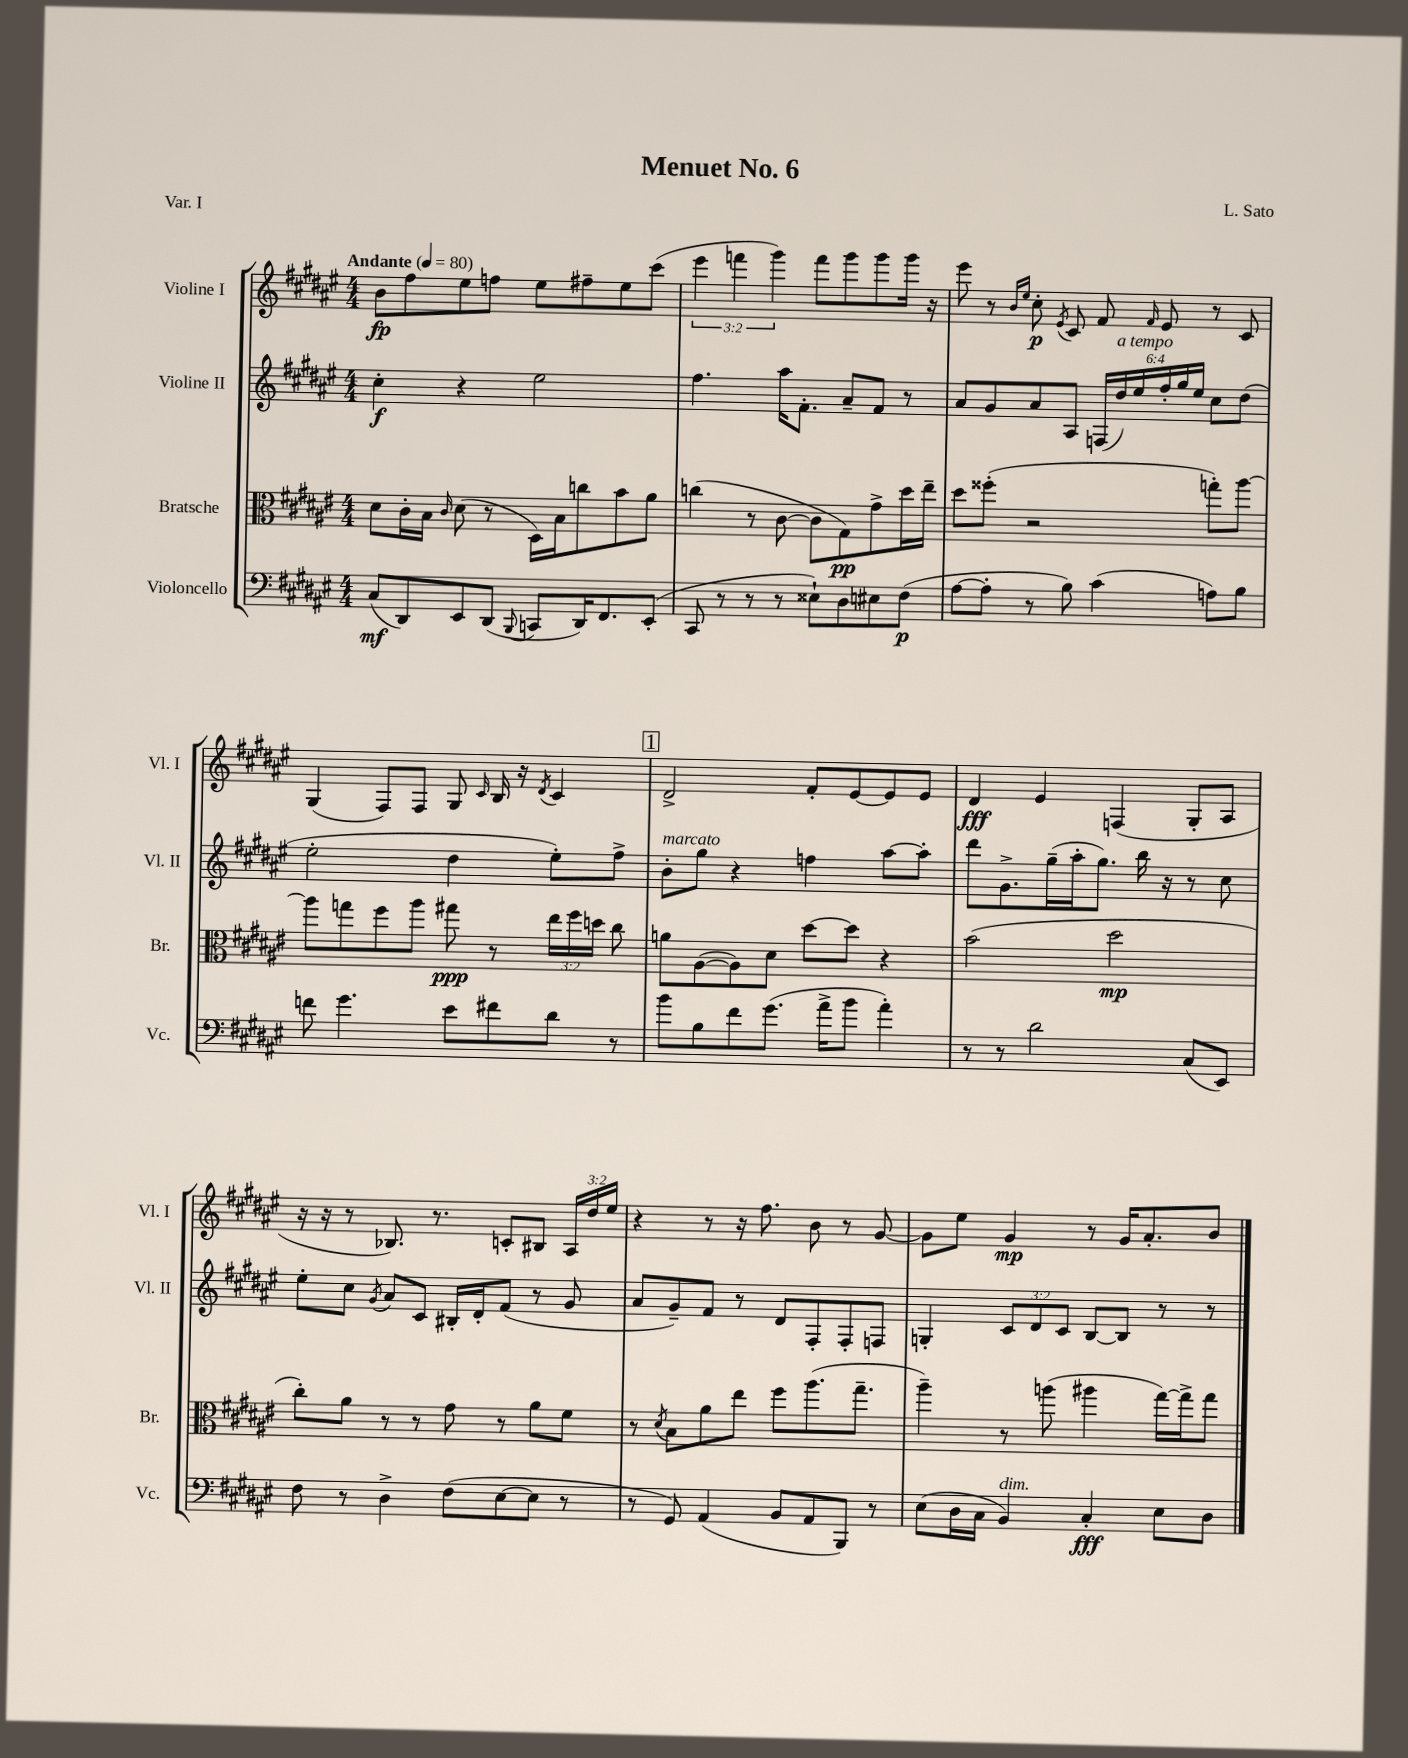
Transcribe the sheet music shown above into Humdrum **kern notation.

**kern	**kern	**kern	**kern
*staff4	*staff3	*staff2	*staff1
*clefF4	*clefC3	*clefG2	*clefG2
*k[f#c#g#d#a#e#]	*k[f#c#g#d#a#e#]	*k[f#c#g#d#a#e#]	*k[f#c#g#d#a#e#]
*M4/4	*M4/4	*M4/4	*M4/4
*MM80	*MM80	*MM80	*MM80
(8C#/L	8d#\L	4cc#'\	8b\L
8DD#/)	16c#'\L	.	8ff#\
.	16B\JJ	.	.
.	16qqc#/	.	.
8EE#/	(8d#\	4r	8ee#\
(8DD#/J	8r	.	8ff\J
8qqBBB/	.	.	.
8CC/L	16D#\LL)	2ee#\	8ee#\L
.	16B\J	.	.
16DD#/K)	8cc\	.	8ff#~\
8.FF#/	.	.	.
.	8b\	.	8ee#\
(8EE#'/J	8a#\J	.	(8ccc#\J
=	=	=	=
8CC#/	(4cc\	4.ff#\	6eee#\
8r	.	.	.
.	.	.	6fff\
8r	8r	.	.
.	.	.	6ggg#\)
8r	[8c#\	16aa#\LK	.
.	.	8.f#'\J	.
8E##`\L)	8c#\]L	.	8fff\L
8D#\	8G#\)	8a#~/L	8ggg#\
8E#\	8g#^\	8f#/J	8ggg#\
(8F#\J	16dd#\L	8r	16ggg#\Jk
.	16ee#~\JJ	.	16r
=	=	=	=
[8A#\L	8dd#\L	8a#/L	8eee#\
8A#'\]J	(8ff##'\J	8g#/	8r
.	.	.	16qqb/LL
.	.	.	16qqee#/JJ
8r	2r	8a#/	8cc#'\
.	.	.	8qe#/
8B\)	.	8A#/J	8c#/
(4c#\	.	(24F/LL	8f#/
.	.	24dd#/)	.
.	.	24ee#/	.
.	.	.	16qqf#/
.	.	24ff#'/	8e#/
.	.	24gg#/	.
.	.	24ee#/JJ	.
8A\L)	8gg'\L)	8cc#\L	8r
8B\J	[8aa#\J	(8dd#\J	8c#/
=	=	=	=
8f\	8aa#\]L	2ee#'\	(4G#/
4.g#\	8gg\	.	.
.	8ff#\	.	8F#/L)
.	8aa#\J	.	8F#/J
8e#\L	8gg#\	4dd#\	8G#/
.	.	.	16qqc#/
8f#\	8r	.	16B/
.	.	.	16r
.	.	.	8qd#/
8d#\J	24ee#\LL	8ee#'\L)	4c#/
.	24ff#\	.	.
.	24dd\JJ	.	.
8r	8cc#\	8ff#^\J	.
=	=	=	=
8b\L	8a\L	8b'\L	2d#^/
8B\	([8A#\	8gg#\J	.
8f#\	8A#\])	4r	.
(8.g#\J	8d#\J	.	.
.	[8dd#\L	4ff\	8f#'/L
16a#^\LK	.	.	.
8b\J	8dd#\]J	.	[8e#/
4a#'\)	4r	[8aa#\L	8e#/]
.	.	8aa#'\]J	8e#/J
=	=	=	=
8r	(2b\	8ddd#\L	4d#/
8r	.	8.g#^\	.
2d#\	.	.	4e#/
.	.	(16gg#~\L	.
.	.	16aa#'\J	.
.	.	8.gg#\J)	.
.	2dd#\	.	(4F/
.	.	16bb\	.
.	.	16r	.
(8C#/L	.	8r	8G#'/L
8EE#/J)	.	8cc#\	8A#/J
=	=	=	=
8F#\	8cc#'\L)	8ee#'\L	16r
.	.	.	16r
8r	8a#\J	8cc#\J	8r
.	.	8qg#/	.
4D#^\	8r	8a#/L	8.B-/)
.	8r	8c#/J	.
.	.	.	8.r
(8F#\L	8g#\	16B#'/LL	.
.	.	16d#'/J	.
[8E#\	8r	(8f#/J	8c'/L
8E#\]J	8a#\L	8r	8B#/J
8r	8f#\J	8g#/	24A#/LL
.	.	.	24dd#/
.	.	.	24ee#/JJ
=	=	=	=
8r	8r	8a#/L	4r
.	8qd#/	.	.
8GG#/)	8B\L	8g#~/)	.
(4AA#/	8a#\	8f#/J	8r
.	8ee#\J	8r	16r
.	.	.	8.ff#\
8BB/L	8ff#\L	8d#/L	.
8AA#/	(8.aa#\	8F#'/	8b\
8BBB/J)	.	8F#'/	8r
.	8.gg#~\J	.	.
8r	.	8F/J	[8g#/
=	=	=	=
(8E#\L	4aa#~\)	4G'/	8g#\]L
16D#\L	.	.	8ee#\J
16C#\JJ	.	.	.
4BB/)	8r	12c#/L	4g#/
.	.	12d#/	.
.	(8aa\	.	.
.	.	12c#/J	.
4C#'/	4aa#\	[8B/L	8r
.	.	8B/]J	16g#/LK
.	.	.	8.a#'/
8E#\L	[16gg#\LL)	8r	.
.	16gg#^\]J	.	.
8D#\J	8gg#\J	8r	8b/J
==	==	==	==
*-	*-	*-	*-
